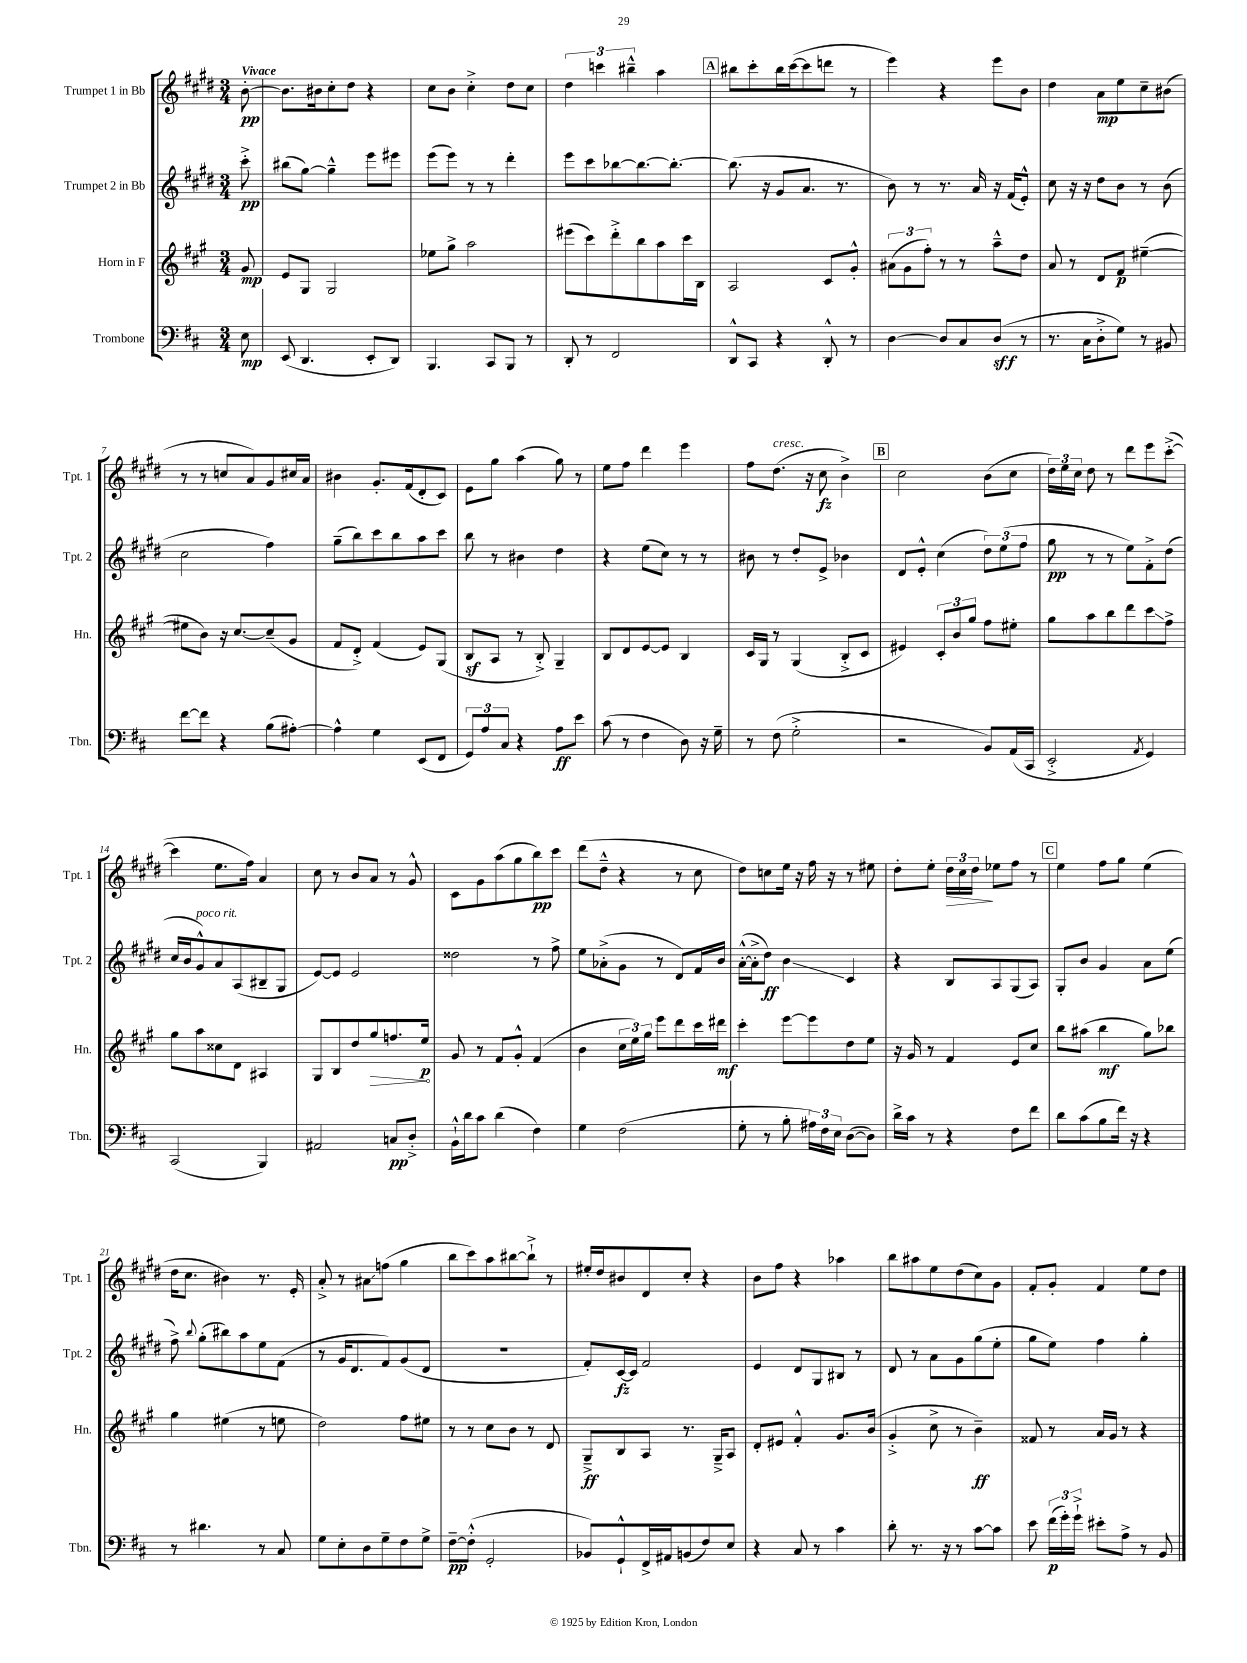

**kern	**kern	**kern	**kern
*staff4	*staff3	*staff2	*staff1
*clefF4	*clefG2	*clefG2	*clefG2
*k[f#c#]	*k[f#c#g#]	*k[f#c#g#d#]	*k[f#c#g#d#]
*M3/4	*M3/4	*M3/4	*M3/4
8E	8g#	8ccc#'^	[8b'
=	=	=	=
(8EE	8e	(8bb#	8.b]
4.DD	8G#	[8gg#)	.
.	.	.	16b#
.	2G#	4gg#~^^]	8cc#'
.	.	.	8dd#
8EE'	.	8eee	4r
8DD)	.	8eee#	.
=	=	=	=
4.BBB	8ee-	(8eee	8cc#
.	8gg#^	8eee)	8b
.	2aa	8r	4cc#'^
8CC#	.	8r	.
8BBB	.	4ddd#'	8dd#
8r	.	.	8cc#
=	=	=	=
8DD'	(8eee#	8eee	6dd#
8r	8ccc#)	8ccc#	.
.	.	.	6ccc
2FF#	8ddd'^	[8bb-	.
.	.	.	6bb#~^^
.	8bb	8.bb-_	.
.	8aa	.	4aa
.	.	8.bb-'_	.
.	16ccc#	.	.
.	16B	.	.
=	=	=	=
8DD^^	2A	(8.bb-]	8bb#
8CC#	.	.	8ccc#'
.	.	16r	.
4r	.	8g#	16bb#
.	.	.	([16ccc#
.	.	8.a	8ccc#]
8DD'^^	8c#	.	8ddd
.	.	8.r	.
8r	8g#'^^	.	8r
=	=	=	=
[4D	(12a#	8b)	4eee)
.	12g#	.	.
.	.	8r	.
.	12ff#')	.	.
8D]	8r	8.r	4r
8C#	8r	.	.
.	.	16a	.
(8D	8aa~^^	16r	8eee
.	.	(16f#	.
8r	8dd	8e'^^)	8b
=	=	=	=
8.r	8a	8cc#	4dd#
.	8r	16r	.
16C#	.	16r	.
8D'^	8d	8dd#	8a
8G)	8f#	8b	8ee
8r	([4ee#~	8r	8cc#~
8BB#	.	(8b	(8b#
=	=	=	=
[8f#	8ee#]	2cc#	8r
8f#]	8b)	.	8r
4r	16r	.	8cc
.	[8.cc#	.	.
.	.	.	8a)
(8B	(8cc#~]	4ff#)	8g#
[8A#')	8g#	.	16cc#
.	.	.	16a
=	=	=	=
4A#^^]	8f#	(8gg#~	4b#
.	8d'^)	8bb)	.
4G	(4f#	8ccc#	8.g#'
.	.	8bb	.
.	.	.	(16f#
(8EE	8e)	8aa	8d#'
8FF#	(8G#	8ccc#	8c#)
=	=	=	=
12GG)	8B	8bb	8e
12A	.	.	.
.	8A	8r	8gg#
12C#	.	.	.
4r	8r	4b#	(4aa
.	8B'^)	.	.
8A	4G#~	4dd#	8gg#)
8e	.	.	8r
=	=	=	=
(8c#	8B	4r	8ee
8r	8d	.	8ff#
4F#	[8e	(8ee	4ddd#
.	8e]	8cc#)	.
8D)	4B	8r	4eee
16r	.	8r	.
16G~	.	.	.
=	=	=	=
8r	16c#	8b#	8ff#
.	16G#	.	.
(8F#	8r	8r	(8.dd#
2G'^	(4G#	8dd#'	.
.	.	.	16r
.	.	8e^	8cc#
.	8B'^	4b-	4b^)
.	8c#	.	.
=	=	=	=
2r	4e#)	8d#	2cc#
.	.	8e'^^	.
.	12c#'	(4cc#	.
.	12b	.	.
.	12gg#	.	.
8BB)	8ff#	12dd#)	(8b
.	.	(12ee	.
(16AA	8ee#'	.	8cc#
.	.	12ff#	.
16CC#	.	.	.
=	=	=	=
2EE'^	8gg#	8gg#	24dd#)
.	.	.	24ee
.	.	.	24cc#
.	8aa	8r	8dd#
.	8bb	8r	8r
.	8ddd	8ee)	8ddd#
8qAA	.	.	.
4GG)	8ccc#	8f#'^	8eee
.	8ff#^	(8dd#	([8ccc#'^
=	=	=	=
(2CC#	8gg#	16cc#	4ccc#]
.	.	16b	.
.	8aa	8g#^^)	.
.	8cc##	8a	8.ee
.	8d	(8A	.
.	.	.	16ff#)
4BBB)	4A#	8B#~	4a
.	.	8G#	.
=	=	=	=
2AA#	8G#	[8e)	8cc#
.	8B	8e]	8r
.	8dd	2e	8b
.	8gg#	.	8a
8C	8.ff	.	8r
8D'^	.	.	8g#^^
.	16ee	.	.
=	=	=	=
16BB`^^	8g#	2dd##	8c#
16d	.	.	.
8c#	8r	.	8g#
(4d	8f#	.	(8aa
.	8g#'^^	.	8gg#
4F#)	(4f#	8r	8bb)
.	.	8ff#^	8ccc#
=	=	=	=
4G	4b	8ee	(8ddd#
.	.	(8a-'^	8dd#~^^
(2F#	24cc#	8g#	4r
.	24ee)	.	.
.	24gg#	.	.
.	8eee	8r	.
.	8ddd	8d#)	8r
.	16ccc#	16f#	8cc#
.	16ddd#	16b	.
=	=	=	=
8G'	4ccc#'	([16a'^^	8dd#)
.	.	16a'^]	.
8r	.	8dd#)	8cc
8B'	[8eee	4b	16ee
.	.	.	16r
24A#)	8eee]	.	16ff#
24F#	.	.	.
.	.	.	16r
24E	.	.	.
([8D	8dd	4c#	8r
8D])	8ee	.	8ee#
=	=	=	=
16d^	16r	4r	8dd#'
16c#	16g#	.	.
8r	8r	.	8ee'
4r	4f#	8B	24dd#
.	.	.	24cc#
.	.	.	24dd#
.	.	8A	8ee-
8F#	8e	(8G#	8ff#
8f#	8cc#	8A)	8r
=	=	=	=
8d	8bb	8G#'	4ee
(8c#	(8aa#	8b	.
8B	4bb	4g#	8ff#
16f#)	.	.	8gg#
16r	.	.	.
4r	8gg#)	8a	(4ee
.	8bb-	(8ee	.
=	=	=	=
8r	4gg#	8ff#^)	16dd#
.	.	.	8.cc#
.	.	8qqbb	.
4.d#	.	(8gg#'	.
.	(4ee#	8bb#)	4b#)
.	.	8aa	.
8r	8r	8ee	8.r
8C#	8ee	(8f#	.
.	.	.	16e'
=	=	=	=
8G	2dd)	8r	8a'^
8E'	.	16g#	8r
.	.	8.d#	.
8D	.	.	8a#
8G~	.	8f#)	(8ff
8F#	8ff#	(8g#	4gg#
8G^	8ee#	8d#	.
=	=	=	=
[8F#~	8r	2.r	8bb
(8F#'^^]	8r	.	8ccc#)
2GG'	8cc#	.	8aa
.	8b	.	[8bb#
.	8r	.	8bb#`^]
.	8d	.	8r
=	=	=	=
8BB-)	8G#~^	8f#')	16ee#'
.	.	.	16dd#
8GG`^^	8B	[16c#	8b#
.	.	16c#]	.
16FF#^	8A	2f#	8d#
16AA#	.	.	.
(8BB	8.r	.	8cc#'
8F#)	.	.	4r
.	16G#~^	.	.
8E	8A	.	.
=	=	=	=
4r	8d'	4e	8b
.	8e#	.	8ff#
8C#	4f#'^^	8d#	4r
8r	.	8G#	.
4c#	8.g#	8B#	4aa-
.	.	8r	.
.	(16b	.	.
=	=	=	=
8d'	4g#'^	8d#	8bb
8.r	.	8r	8aa#
.	8cc#^	8a	8ee
16r	.	.	.
8r	8r	8g#	(8dd#
[8c#	4b~)	(8gg#	8cc#)
8c#]	.	8ee'	8g#
=	=	=	=
8e	8f##	8gg#	8f#'
(24f#	8r	8ee)	8g#'
24g')	.	.	.
24g`^	.	.	.
8e#'	16a	4ff#	4f#
.	16g#	.	.
8A^	8r	.	.
8r	4r	4gg#'	8ee
8BB	.	.	8dd#
==	==	==	==
*-	*-	*-	*-
